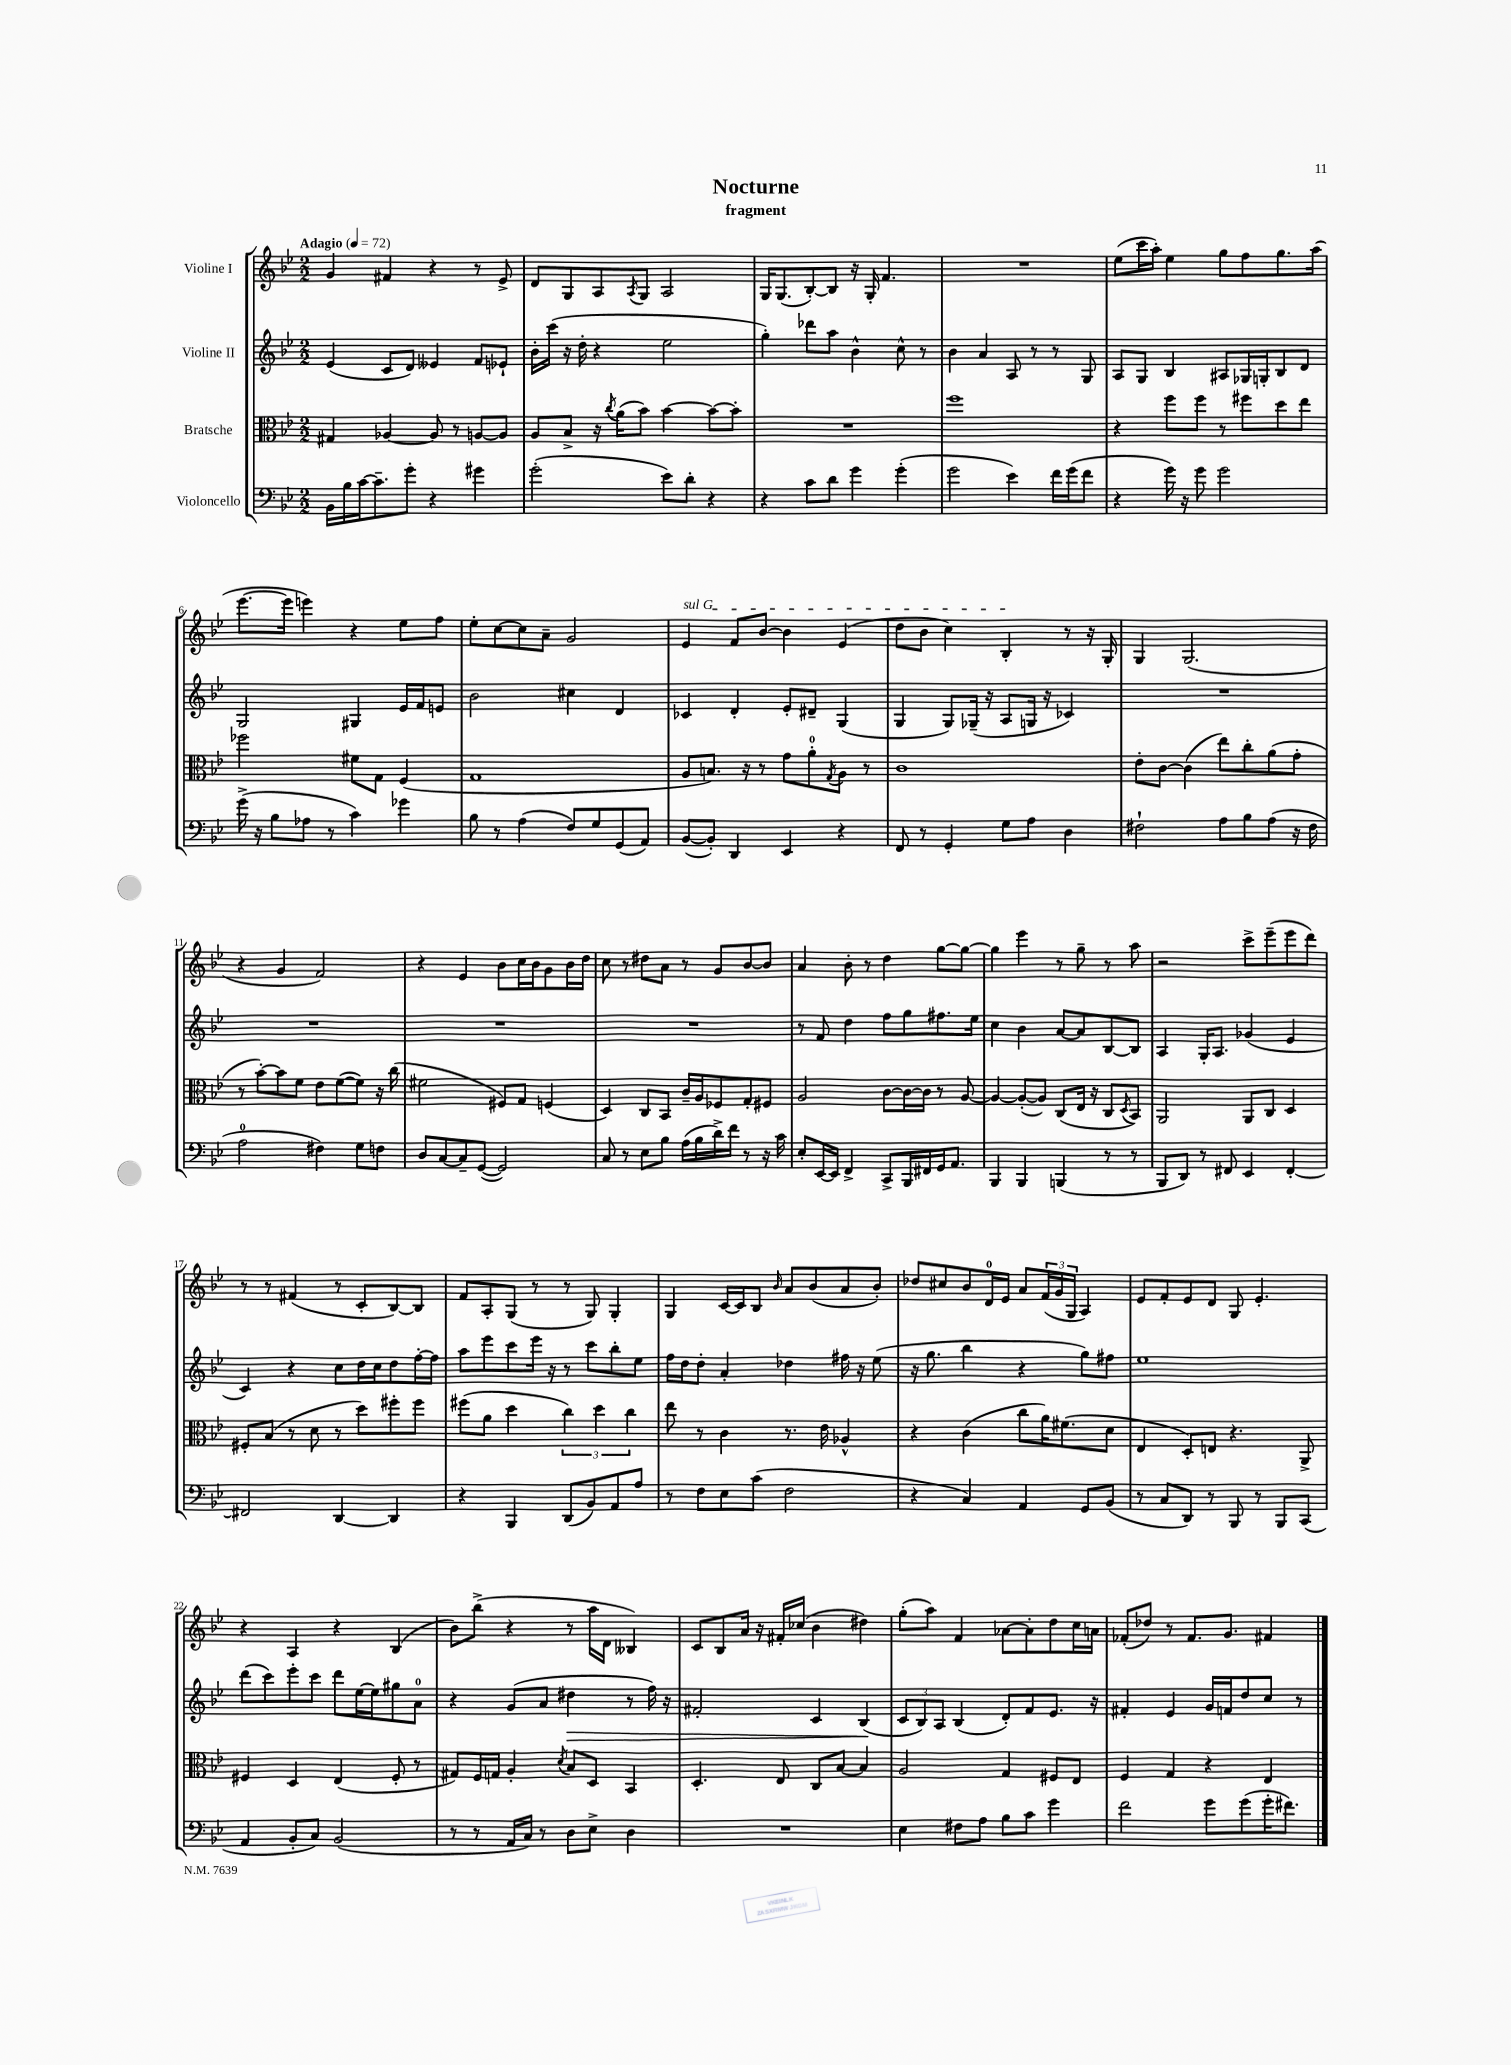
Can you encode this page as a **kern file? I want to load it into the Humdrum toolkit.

**kern	**kern	**kern	**dynam	**kern
*part4	*part3	*part2	*part2	*part1
*staff4	*staff3	*staff2	*staff2	*staff1
*I"Violoncello	*I"Bratsche	*I"Violine II	*	*I"Violine I
*clefF4	*clefC3	*clefG2	*	*clefG2
*k[b-e-]	*k[b-e-]	*k[b-e-]	*	*k[b-e-]
*M2/2	*M2/2	*M2/2	*	*M2/2
*MM72	*MM72	*MM72	*	*MM72
=1	=1	=1	=1	=1
!	!	!	!	!LO:TX:a:B:t=Adagio
16BB-\LL	4G#X/	(4e-/	.	4g/
16B-\	.	.	.	.
[16c\J	.	.	.	.
8.c~\]	.	.	.	.
.	[4A-X/	8c/L	.	4f#X/
8g'\J	.	8d/J)	.	.
4r	8A-/]	4e--X/	.	4r
.	8r	.	.	.
4g#X\	[8An/L	8f/L	.	8r
.	8A/J]	8e-X`/J	.	8e-^/
=2	=2	=2	=2	=2
(2g'\	8A/L	16b-'\LL	.	8d/L
.	.	(16ccc\JJ	.	.
.	8B-^/J	16r	.	8G/
.	.	16dd'\	.	.
.	16r	4r	.	8A/
.	8qcc/	.	.	.
.	(16a\KL	.	.	.
.	.	.	.	8qA/
.	8b-\J)	.	.	8G/J
8e-\L)	[4b-\	2ee-\	.	2A/
8d'\J	.	.	.	.
4r	8b-\L_	.	.	.
.	8b-'\J]	.	.	.
=3	=3	=3	=3	=3
4r	1r	4gg'\)	.	16G/KL
.	.	.	.	(8.G/
8c\L	.	8ddd-X\L	.	[8B-'/)
8d\J	.	8aa\J	.	8B-/J]
4g\	.	4b-^^\	.	16r
.	.	.	.	16G'/
.	.	.	.	4.f/
(4g'\	.	8cc^^\	.	.
.	.	8r	.	.
=4	=4	=4	=4	=4
2g\	1ff	4b-\	.	1r
.	.	4a/	.	.
4e-\)	.	8A/	.	.
.	.	8r	.	.
16f\LL	.	8r	.	.
(16g\J	.	.	.	.
8f\J	.	8G/	.	.
=5	=5	=5	=5	=5
4r	4r	8A/L	.	(8ee-\L
.	.	8G/J	.	16ccc\L
.	.	.	.	16aa'\JJ)
16g\)	8ff\L	4B-/	.	4ee-\
16r	.	.	.	.
8g\	8ff\J	.	.	.
2g\	8r	8A#X/L	.	8gg\L
.	8ff#X\L	16G-X/L	.	8ff\
.	.	16Gn'/J	.	.
.	8dd\	8B-/	.	8.gg\
.	8ee-\J	8d/J	.	.
.	.	.	.	(16aa\Jk
!!LO:LB:g=z
=6	=6	=6	=6	=6
(16g^\	2ff-X\	2G/	.	[8.eee-\L
16r	.	.	.	.
8B-\L	.	.	.	.
.	.	.	.	16eee-\Jk]
8A-X\J	.	.	.	4eeen\)
8r	.	.	.	.
4c\)	8f#X\L	4G#X/	.	4r
.	8G\J	.	.	.
4g-X\	(4F/	16e-/LL	.	8ee-\L
.	.	16f/J	.	.
.	.	8en/J	.	8ff\J
=7	=7	=7	=7	=7
8B-\	1G	2b-\	.	8ee-'\L
8r	.	.	.	[8cc\
(4A\	.	.	.	8cc\]
.	.	.	.	8a~\J
8F/L)	.	4cc#X\	.	2g/
8G/	.	.	.	.
(8GG/	.	4d/	.	.
8AA/J)	.	.	.	.
=8	=8	=8	=8	=8
!	!	!	!	!LO:TX:a:i:t=sul G
([8BB-/L	8A/L	4c-X/	.	4e-/
8BB-'/J])	8.Bn/J)	.	.	.
4DD/	.	4d'/	.	8f/L
.	16r	.	.	.
.	8r	.	.	[8b-/J
4EE-/	8g\L	8e-'/L	.	4b-\]
.	8a'\	8d#X~/J	.	.
.	8qG/	.	.	.
4r	8A\J	(4G/	.	(4e-/
.	8r	.	.	.
=9	=9	=9	=9	=9
8FF/	1c	4G/	.	8dd\L
8r	.	.	.	8b-\J
4GG'/	.	8G/L)	.	4cc\)
.	.	(16G-X~/Jk	.	.
.	.	16r	.	.
8G\L	.	8A/L	.	4B-'/
8A\J	.	16Gn/Jk	.	.
.	.	16r	.	.
4D\	.	4c-X/)	.	8r
.	.	.	.	16r
.	.	.	.	16G'/
=10	=10	=10	=10	=10
2F#X`\	8e-'\L	1r	.	4G/
.	[8c\J	.	.	.
.	(4c\]	.	.	(2.G/
8A\L	8ee-\L)	.	.	.
8B-\	8cc'\	.	.	.
(8A\J	(8a\	.	.	.
16r	8g'\J	.	.	.
16F#\	.	.	.	.
!!LO:LB:g=z
=11	=11	=11	=11	=11
2A\	8r	1r	.	4r
.	[8b-'\L)	.	.	.
.	8b-\]	.	.	4g/
.	8f\J	.	.	.
4F#X\)	8e-\L	.	.	2f/)
.	([8f\	.	.	.
8G\L	8f\J])	.	.	.
8Fn\J	16r	.	.	.
.	(16cc\	.	.	.
=12	=12	=12	=12	=12
8D/L	2f#X\	1r	.	4r
[8C/	.	.	.	.
8C~/]	.	.	.	4e-/
([8GG/J	.	.	.	.
2GG/])	8F#X/L)	.	.	8b-\L
.	8G/J	.	.	16cc\L
.	.	.	.	16b-\J
.	(4Fn/	.	.	8g\
.	.	.	.	16b-\L
.	.	.	.	16dd\JJ
=13	=13	=13	=13	=13
8C/	4D/)	1r	.	8cc\
8r	.	.	.	8r
8E-\L	8C/L	.	.	8dd#X\L
8B-\J	8BB-/J	.	.	8a\J
(16A\LL	16c~/LL	.	.	8r
16B-\	16A/J	.	.	.
16d^\)	8F-X/	.	.	8g/L
16f\JJ	.	.	.	.
8r	8G'/	.	.	[8b-/
16r	8F#X/J	.	.	8b-/J]
16c\	.	.	.	.
=14	=14	=14	=14	=14
8E-'/L	2A/	8r	.	4a/
[16EE-/L	.	8f/	.	.
16EE-/JJ]	.	.	.	.
4FF^/	.	4dd\	.	8b-'\
.	.	.	.	8r
8CC^/L	[8c\L	8ff\L	.	4dd\
16BBB-/L	16c\L_	8gg\	.	.
16FF#X/	16c\JJ]	.	.	.
16GG/J	8r	8.ff#X\	.	[8gg\L
8.AA/J	.	.	.	.
.	[8A/	.	.	8gg\J_
.	.	16ee-\Jk	.	.
=15	=15	=15	=15	=15
4BBB-/	4A/_	4cc\	.	4gg\]
4BBB-/	(8A'/L_	4b-\	.	4eee-\
.	8A/J])	.	.	.
(4BBBn/	(8C/L	[8a/L	.	8r
.	16E-/Jk	8a/]	.	8gg~\
.	16r	.	.	.
8r	8C/L	[8B-/	.	8r
.	8qD/	.	.	.
8r	8BB-/J)	8B-/J]	.	8aa\
=16	=16	=16	=16	=16
8BBB-/L	2AA/	4A/	.	2r
8DD/J)	.	.	.	.
8r	.	16G'/KL	.	.
.	.	8.A/J	.	.
8FF#X/	.	.	.	.
4EE-/	8AA/L	(4g-X/	.	8ccc^\L
.	8C/J	.	.	(8eee-~\
[4FF#'/	4D/	4e-/	.	8eee-\
.	.	.	.	8ddd\J)
!!LO:LB:g=z
=17	=17	=17	=17	=17
2FF#X/]	8F#X'/L	4c/)	.	8r
.	(8B-/J	.	.	8r
.	8r	4r	.	(4f#X/
.	8d\	.	.	.
[4DD/	8r	8cc\L	.	8r
.	8dd\L)	16dd\L	.	8c'/L
.	.	16cc\J	.	.
4DD/]	8ff#X'\	8dd\	.	[8B-/)
.	8ff#\J	[16ff'\L	.	8B-/J]
.	.	16ff\JJ]	.	.
=18	=18	=18	=18	=18
4r	(8ff#X\L	8aa\L	.	8f/L
.	8a\J	8eee-\	.	8A'/
4BBB-/	4dd\	8ccc\	.	(8G/J
.	.	16eee-\Jk	.	8r
.	.	16r	.	.
(8DD/L	6cc\)	8r	.	8r
8BB-/)	.	8ccc\L	.	8G/)
.	6dd\	.	.	.
8AA/	.	8bb-'\	.	4G'/
.	6cc\	.	.	.
8A/J	.	8ee-\J	.	.
=19	=19	=19	=19	=19
8r	8ee-\	16ff\LL	.	4G/
.	.	16dd\J	.	.
8F\L	8r	8dd'\J	.	.
8E-\	4c\	4a'/	.	[16c/LL
.	.	.	.	16c/J]
(8c\J	.	.	.	8B-/J
.	.	.	.	16qqb-/
2F\	8.r	4dd-X\	.	8a/L
.	.	.	.	(8b-/
.	16e-\	.	.	.
.	4A-X^^/	16ff#X\	.	8a/
.	.	16r	.	.
.	.	(8ee-\	.	8b-'/J)
=20	=20	=20	=20	=20
4r	4r	16r	.	8dd-X/L
.	.	8.gg\	.	.
.	.	.	.	8cc#X/
4C/)	(4c\	4bb-\	.	8b-/
.	.	.	.	16d/L
.	.	.	.	16e-/JJ
4AA/	8cc\L	4r	.	8a/L
.	16a\K)	.	.	(24f/L
.	.	.	.	24g/
.	(8.f#X\	.	.	.
.	.	.	.	24G/JJ
8GG/L	.	8gg\L)	.	4A/)
(8BB-/J	8d\J	8ff#X\J	.	.
=21	=21	=21	=21	=21
8r	4E-/	1ee-	.	8e-/L
8C/L	.	.	.	8f'/
8DD/J)	8D'/L)	.	.	8e-/
8r	8En/J	.	.	8d/J
8BBB-/	4.r	.	.	8G/
8r	.	.	.	4.e-'/
8BBB-/L	.	.	.	.
(8CC/J	8AA^/	.	.	.
!!LO:LB:g=z
=22	=22	=22	=22	=22
4AA/	4F#X/	(8ddd\L	.	4r
.	.	8ccc\)	.	.
8BB-'/L	4D/	8eee-'\	.	4A/
8C/J)	.	8ccc\J	.	.
(2BB-/	(4E-/	8ddd\L	.	4r
.	.	[16ee-\L	.	.
.	.	16ee-\J]	.	.
.	8F#'/	8gg#X\	.	(4B-/
.	8r	8a\J	.	.
=23	=23	=23	=23	=23
8r	8G#X/L)	4r	.	8b-\L)
8r	16F/L	.	.	(8bb-^\J
.	16Gn/JJ	.	.	.
16AA/LL	4A'/	(8g/L	.	4r
16C/JJ)	.	.	.	.
8r	.	8a/J	.	.
.	8qd/	.	.	.
!	!	!	!LO:HP:b	!
8D\L	8B-/L	4dd#X\	>	8r
8E-^\J	8D/J	.	.	16aa\LL
.	.	.	.	16d\JJ
4D\	4BB-/	8r	.	4B--X/)
.	.	16ff\)	.	.
.	.	16r	.	.
=24	=24	=24	=24	=24
1r	4.D'/	2f#X'/	.	8c/L
.	.	.	.	8B-/
.	.	.	.	16a/Jk
.	.	.	.	16r
.	8E-/	.	.	16f#X'/LL
.	.	.	.	(16cc-X/JJ
.	8C/L	4c/	.	4b-\
.	[8B-/J	.	.	.
.	4B-/]	(4B-/	.	4dd#X\)
.	.	.	]	.
=25	=25	=25	=25	=25
4E-\	2A/	12c/L	.	(8gg'\L
.	.	12B-/)	.	.
.	.	.	.	8aa\J)
.	.	12A/J	.	.
8F#X\L	.	(4B-/	.	4f/
8A\J	.	.	.	.
8B-\L	4G/	8d'/L)	.	[8a-X\L
8c\J	.	8f/	.	8a-'\]
4g\	8F#X/L	8.e-/J	.	8dd\
.	8E-/J	.	.	16cc\L
.	.	16r	.	16an\JJ
=26	=26	=26	=26	=26
2f\	4F/	4f#X'/	.	(8f-X'/L
.	.	.	.	8dd-X/J)
.	4G/	4e-/	.	8r
.	.	.	.	8.f-/L
8g\L	4r	16g/LL	.	.
.	.	16fn/J	.	8.g/J
(8g\	.	8dd/	.	.
16g'\K	4E-/	8cc/J	.	4f#X/
8.f#X\J)	.	.	.	.
.	.	8r	.	.
==	==	==	==	==
*-	*-	*-	*-	*-
